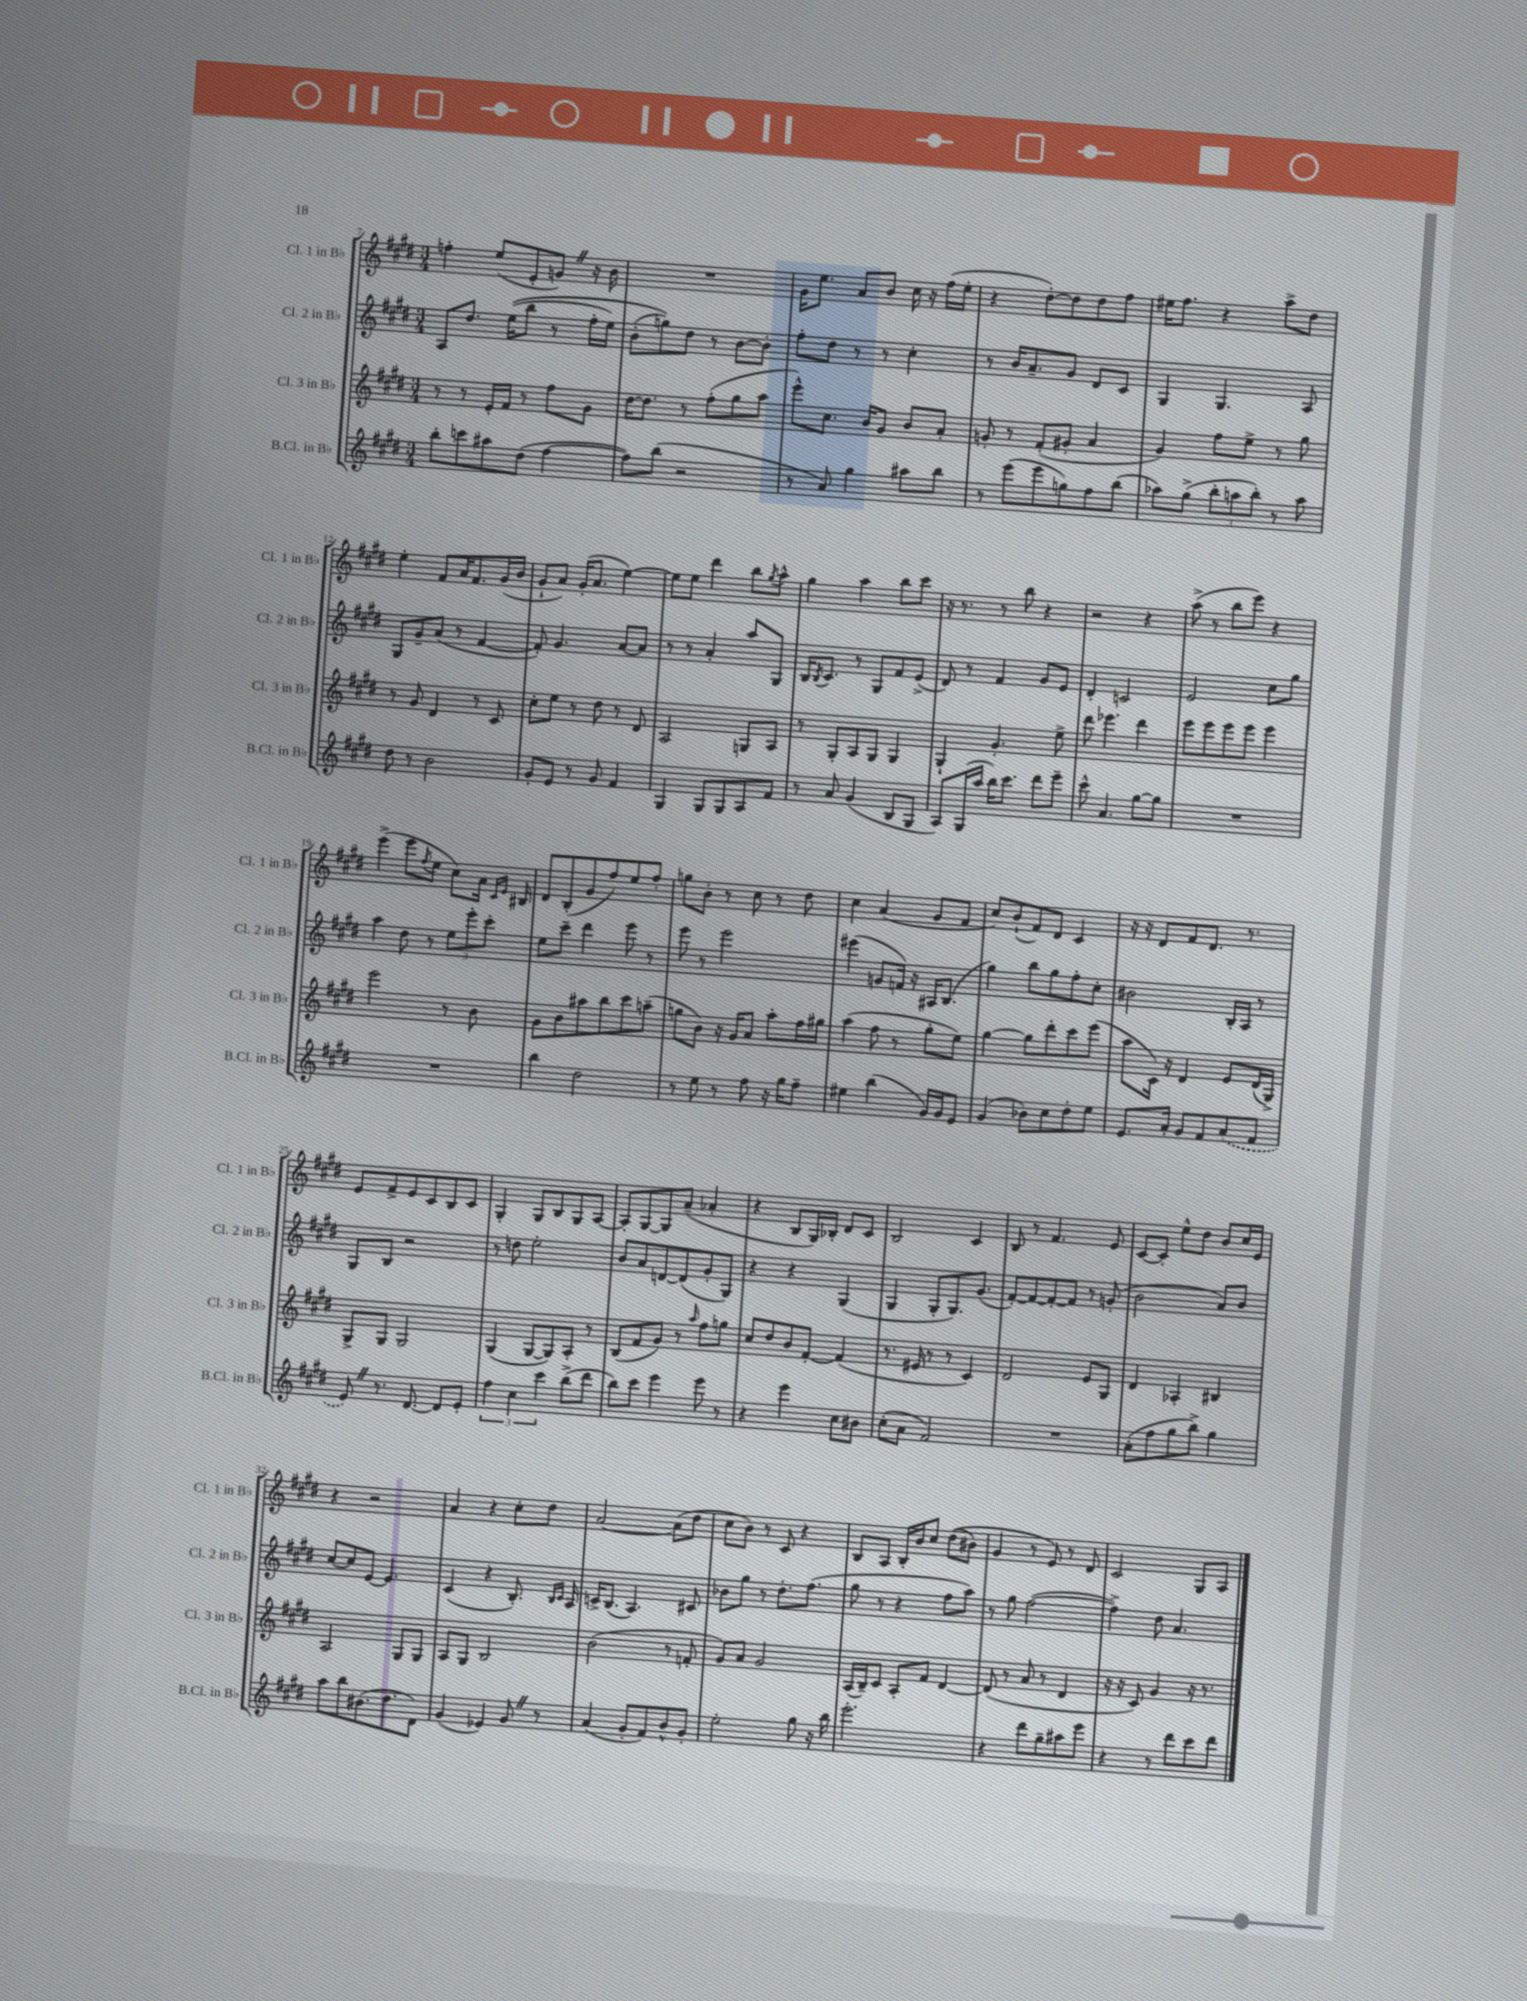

**kern	**kern	**kern	**kern
*staff4	*staff3	*staff2	*staff1
*clefG2	*clefG2	*clefG2	*clefG2
*k[f#c#g#d#]	*k[f#c#g#d#]	*k[f#c#g#d#]	*k[f#c#g#d#]
*M3/4	*M3/4	*M3/4	*M3/4
8bb'	8r	8A	4ff'
8ccc	8r	8.dd#	.
8aa#	16e'	.	(8ee
.	16f#	&((16ee	.
(8dd#	8r	8bb	8e'
[4ff#	8ff#	8r	8g)
.	8g#	16ff#'	16r
.	.	16ee)	16b
=	=	=	=
8ff#])	[16dd#	(8b'	2.r
.	8.dd#]	.	.
(8bb	.	8gg)&)	.
2r	8r	8dd#	.
.	(8ff#'	8r	.
.	8gg#	[8b	.
.	8aa	8b']	.
=	=	=	=
8r	8eee^^)	8ff#'	16g#
.	.	.	8.ee
8a)	8.cc#	8dd#	.
4gg#	.	8r	8a
.	16b	.	.
.	8g#	8r	8b
8aa#	8b	4cc#'	16cc#
.	.	.	16r
8bb	8a'	.	(16ff#
.	.	.	16ee'
=	=	=	=
8r	8g'	8r	4r
(8eee	8r	16b	.
.	.	8.a~	.
8eee	(8f#'	.	[8dd#')
8gg)	8g#'	8g#	8dd#]
8ff#	4a	8d#	8dd#
(8bb	.	8c#	8ff#
=	=	=	=
8aa-)	4g#)	4G#	16ee#
.	.	.	8.ff#
(8gg#^	.	.	.
12bb'	8ff#	4.G#	4r
12aa	.	.	.
.	8ee^	.	.
12bb')	.	.	.
8r	8r	.	8aa^
8aa	8gg#	8A	8dd#
=	=	=	=
8dd#	8r	8G#	4ee'
8r	8g#	8g#~	.
2b	4d#	(8a	8f#
.	.	8r	16a
.	.	.	8.f#
.	8r	[4f#	.
.	8c#	.	(16g#
.	.	.	16b
=	=	=	=
8g#'	8cc#'	8f#'])	8g#`
8e	8ee	4.g#	8a)
8r	8r	.	(16g#'
.	.	.	8.a
8g#	8dd#	.	.
4f#	8r	[8a	[4ee)
.	8d#	8a]	.
=	=	=	=
4G#	2A	8r	8ee]
.	.	8r	8ee
8G#	.	4a'	4ddd#
8G#	.	.	.
8A	8G	8aa	8bb
.	.	.	8qgg#
8f#	8A	8G#	8aa^^
=	=	=	=
8r	8r	16B	4gg#
.	.	8qB	.
.	.	8.c#	.
8a	8G#'	.	.
(4g#	8A	8r	4aa
.	8G#	8G#	.
8B	4G#	8f#	8bb
8G#	.	(8e^	8ccc#
=	=	=	=
8A)	4G#`	8d#)	16r
.	.	.	8.r
(16G#	.	8r	.
16aa	.	.	.
16bb)	4.g#'	4f#	8r
8.ccc#	.	.	.
.	.	.	8bb
8ddd#	.	8g#	4r
8eee~	8ee^	8e	.
=	=	=	=
8ccc#^^	8ddd#	4d#'	2r
4.a	4.eee-	.	.
.	.	2c	.
[8gg#	4ddd#	.	4r
8gg#]	.	.	.
=	=	=	=
2.r	8eee	2e	(8aa^
.	8eee	.	8r
.	8eee	.	8bb
.	8eee	.	8eee)
.	4eee	8cc#	4r
.	.	8gg#	.
=	=	=	=
2.r	2eee	4aa	(4eee^
.	.	8dd#	8eee
.	.	.	8qff#
.	.	8r	8ee
.	8r	12ee	8cc#)
.	.	12eee'	.
.	8b	.	16a
.	.	12ccc#'	.
.	.	.	16qqc#
.	.	.	16qqe
.	.	.	16B#
=	=	=	=
4bb	8g#	8ee	8d#
.	8b	8ccc#~	(8B'
2dd#	8aa#	4ddd#	8g#
.	8bb	.	8ff#)
.	8ccc#	8eee	8ee
.	(8aa~	8r	8ff#'
=	=	=	=
8r	8gg	8eee	8gg
8ee	8b)	8r	8b'
8r	16r	2eee	8r
.	16g#	.	.
8ff#	8a	.	8cc#
16r	8aa'	.	8r
16gg#	.	.	.
8ff#~	16ff#	.	8dd#
.	16gg#	.	.
=	=	=	=
4ee#	(4aa	(4eee#	4cc#
(4bb	8ff#	8g	(4a
.	8r	16f)	.
.	.	16r	.
16g#)	8gg#'	16A#	8g#
16g#	.	(8.B	.
8e	8ee)	.	8f#
=	=	=	=
(4g#	[4gg#	4gg#)	8cc#)
.	.	.	(8b`
8b-)	8gg#]	8bb	8f#)
8cc#	8ddd#'	8gg#	8d#
8dd#'	8ccc#	8ff#'	4c#
8ee	(8eee	8cc#'	.
=	=	=	=
8.e	8aa	2b#	16r
.	.	.	16r
.	16c#)	.	8d#
16a'	16r	.	.
8g#	4d#	.	8f#
8f#	.	.	8.d#
(8a	8e	16B'	.
.	.	16A	8.r
8f#	(16d#	8r	.
.	16G#^)	.	.
=	=	=	=
8e)	8G#^	8G#	8e
8.r	8G#	8B	8f#^
.	2G#	2r	8e
[8.d#	.	.	.
.	.	.	8c#
8d#]	.	.	8B
8e'	.	.	8c#
=	=	=	=
6ff#	(4G#	8r	4G#'
.	.	8dd	.
6cc#	.	.	.
.	[8G#	2ee'	8G#
6ccc#	.	.	.
.	8G#])	.	8B
(8bb^	8A'	.	8G#
8ddd#	8r	.	[8A
=	=	=	=
8bb)	(8B	8b	8A']
8ccc#	8f#	8a	[8G#
4eee	8g#)	[8d	8G#]
.	8r	(8d]	(8a~
.	16qqaa	.	.
8eee	8ff#	8g#'	4a-'
8r	8gg	8G#)	.
=	=	=	=
4r	8cc#	4r	4r
.	8dd#	.	.
4eee	8b	4r	8B
.	[8f#'	.	16G#)
.	.	.	16B-'
8cc#	(4f#]	(4G#	8d#
8b#	.	.	8c#
=	=	=	=
(8cc#'	8.r	4G#	2B
8a	.	.	.
.	16e#	.	.
2f#)	8r	8G#'	.
.	8r	8.G#)	.
.	4c#)	.	4c#
.	.	(8.g#	.
=	=	=	=
2.r	2d#	[8f#')	8B
.	.	8f#_	8r
.	.	8f#'_	4.f#
.	.	8f#]	.
.	8e	8r	.
.	8G#	(8g'	8e
=	=	=	=
(8a'	4d#	2b	[8c#
8ff#	.	.	8c#']
8gg#	4A-'	.	8ee^^
8bb^)	.	.	8dd#
4gg#	4B#	8a)	8b
.	.	8b	16cc#
.	.	.	16e
=	=	=	=
8aa	2A	[8cc#	4r
8bb	.	8cc#]	.
(8.b#	.	[8e	2r
.	.	4.e]	.
8.dd#	.	.	.
.	8G#	.	.
8d#)	8G#	.	.
=	=	=	=
(4g#	8A	(4c#	4a
.	8G#	.	.
4e-)	2B	4r	4r
8g#	.	8.B')	8cc#'
8r	.	.	8dd#
.	.	16qqB	.
.	.	16qqc#	.
.	.	16A	.
=	=	=	=
(4a	(2b	16c^	[2a
.	.	(8.B	.
8g#'	.	4.A)	.
8f#)	.	.	.
8b^^	8r	.	(8a]
8g#'	8f'	8c#	8dd#
=	=	=	=
2ee'	8g#)	8b-	8cc#
.	8a	8gg#	8b)
.	2g#	8r	8r
.	.	8.dd#'	8c#
8gg#	.	.	4r
.	.	(8.ff#	.
16r	.	.	.
16bb	.	.	.
=	=	=	=
2.eee'	(16A	8gg#	8B
.	16B~)	.	.
.	8c#	8r	8A
.	8A'	4r	16B'
.	.	.	16b
.	8f#	.	8cc#
.	[4d#	8ff#	&((8dd#
.	.	8aa)	8b#)
=	=	=	=
4r	(8d#]	8r	4g#
.	8r	8gg#	.
8ddd#	8a	([2ff#	8r
8gg#~	8r	.	8e&)
8aa#	4d#	.	8r
8eee	.	.	8d#
=	=	=	=
4r	16r	4ff#^])	2c#
.	16r	.	.
.	8c#)	.	.
8r	4g#	8dd#	.
8ddd#	.	4.a	.
8ccc#	16r	.	8G#
.	8.r	.	.
8ddd#	.	.	8A
==	==	==	==
*-	*-	*-	*-
